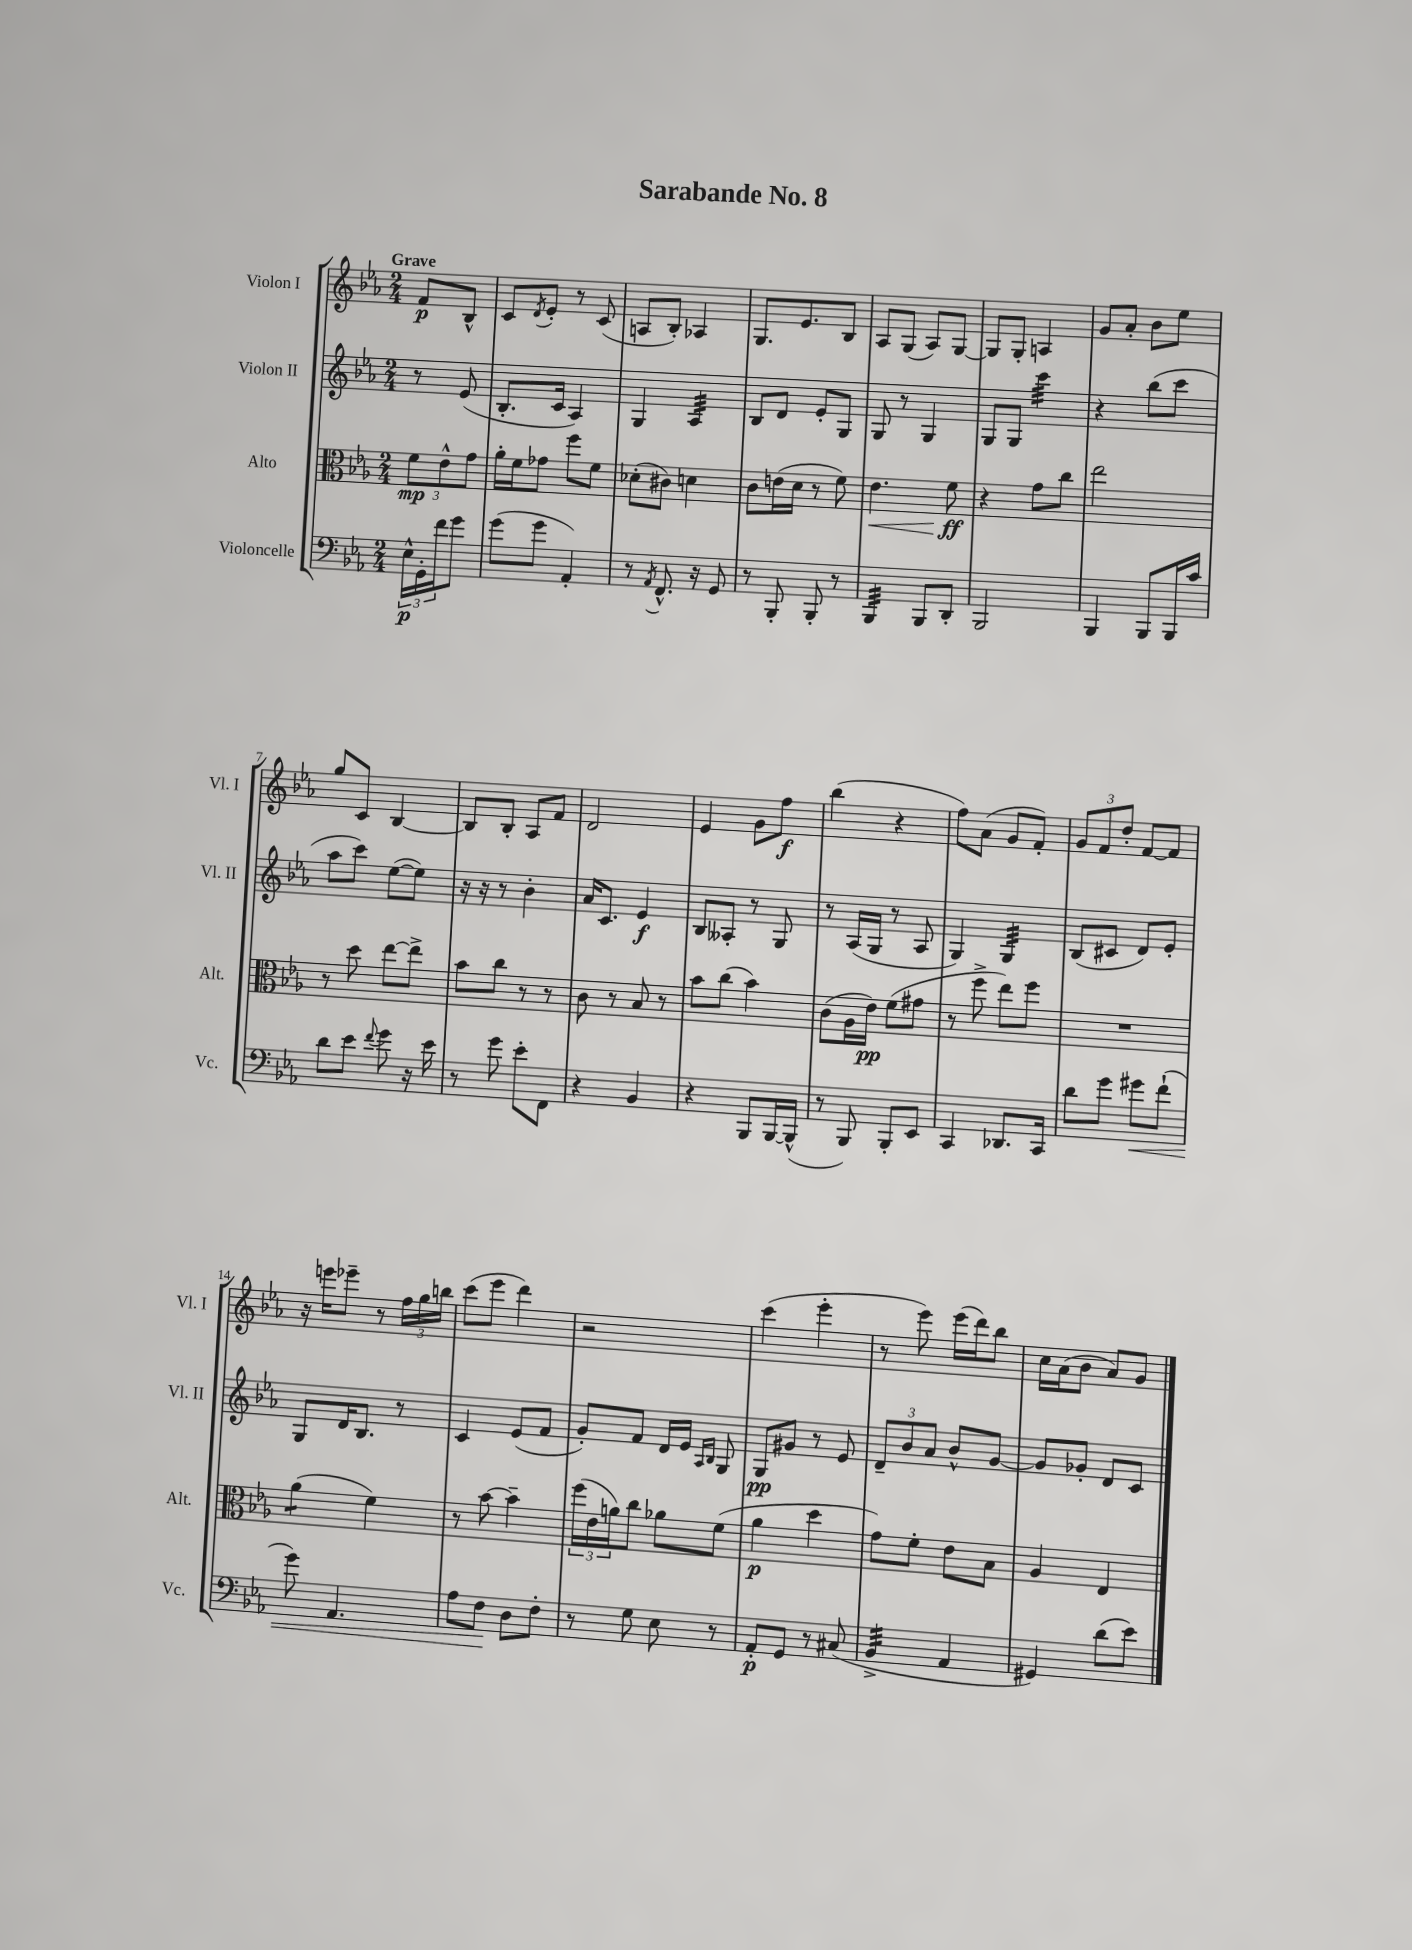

**kern	**kern	**kern	**kern
*staff4	*staff3	*staff2	*staff1
*clefF4	*clefC3	*clefG2	*clefG2
*k[b-e-a-]	*k[b-e-a-]	*k[b-e-a-]	*k[b-e-a-]
*M2/4	*M2/4	*M2/4	*M2/4
24E-^^	12f	8r	8f
24GG'	.	.	.
24f	12e-^^	.	.
8g	.	(8e-	8B-^^
.	12g	.	.
=	=	=	=
(8g	16a-'	8.B-'	8c
.	16f	.	.
.	.	.	8qd
8g	8g-	.	8e-'
.	.	16c	.
4AA-')	8ff	4A-)	8r
.	8f	.	(8c
=	=	=	=
8r	(8d-'	4G	8A
8qAA-	.	.	.
8.FF^^	8c#)	.	8B-')
.	4d	4A-	4A-
16r	.	.	.
8GG	.	.	.
=	=	=	=
8r	8c	8B-	8.G
8BBB-'	(16e	8d	.
.	16d	.	8.e-
8BBB-'	8r	8e-'	.
8r	8f)	8G	8B-
=	=	=	=
4BBB-	4.e-	8G	8A-
.	.	8r	(8G
8BBB-	.	4G	8A-)
8DD'	8f	.	[8G
=	=	=	=
2BBB-	4r	8G	8G]
.	.	8G	8G'
.	8g	4ccc	4A
.	8cc	.	.
=	=	=	=
4BBB-	2ee-	4r	8g
.	.	.	8a-'
8BBB-	.	(8bb-	8b-
16BBB-	.	8ccc	8ee-
16c	.	.	.
=	=	=	=
8d	8r	8aa-	8gg
8e-	8dd	8ccc)	8c
8qqf	.	.	.
8g	[8ee-	([8ee-	[4B-
16r	8ee-^]	8ee-])	.
16e-	.	.	.
=	=	=	=
8r	8b-	16r	8B-]
.	.	16r	.
8g	8cc	8r	8B-'
8e-'	8r	4b-'	8A-
8FF	8r	.	8f
=	=	=	=
4r	8c	16a-	2d
.	.	8.c	.
.	8r	.	.
4BB-	8B-	4e-	.
.	8r	.	.
=	=	=	=
4r	8b-	8B-	4e-
.	(8cc	8A--'	.
8BBB-	4b-)	8r	8g
[16BBB-	.	8G	8ff
(16BBB-^^]	.	.	.
=	=	=	=
8r	(8c	8r	(4bb-
8BBB-)	16A-	(16A-	.
.	16e-)	16G	.
8BBB-'	(8f	8r	4r
8EE-	8g#	8A-	.
=	=	=	=
4CC	8r	4G)	8ff)
.	8ff^	.	(8a-
8.DD-	8ee-)	4G	8g
.	8ff	.	8f')
16CC	.	.	.
=	=	=	=
8d	2r	(8B-	12g
.	.	.	12f
8g	.	8c#	.
.	.	.	12dd'
8g#	.	8d)	[8f
(8f`	.	8e-'	8f]
=	=	=	=
8g)	(4a-	8G	16r
.	.	.	16eee
4.AA-	.	16d	8eee-~
.	.	8.B-	.
.	4f)	.	8r
.	.	8r	24ff
.	.	.	24gg
.	.	.	24bb
=	=	=	=
8A-	8r	4c	(8ccc
8F	[8b-	.	8eee-
8D	4b-~]	(8e-	4ddd)
8F'	.	8f	.
=	=	=	=
8r	(24ff	8g')	2r
.	24e-	.	.
.	24a)	.	.
8G	8cc	8f	.
8E-	8a-	16d	.
.	.	16e-	.
.	.	16qqA-	.
.	.	16qqB-	.
8r	(8f	8G	.
=	=	=	=
8AA-'	4a-	8G	(4ccc
8GG	.	8g#	.
8r	4dd	8r	4eee-'
(8C#	.	8e-	.
=	=	=	=
4BB-^	8g)	12d~	8r
.	.	12b-	.
.	8f'	.	8eee-)
.	.	12a-	.
4AA-	8e-	8b-^^	(16eee-
.	.	.	16ddd)
.	8B-	[8g	8bb-
=	=	=	=
4GG#)	4A-	8g]	16cc
.	.	.	(16a-
.	.	8g-'	8b-
(8d	4E-	8d	8a-)
8e-)	.	8c	8g
==	==	==	==
*-	*-	*-	*-
